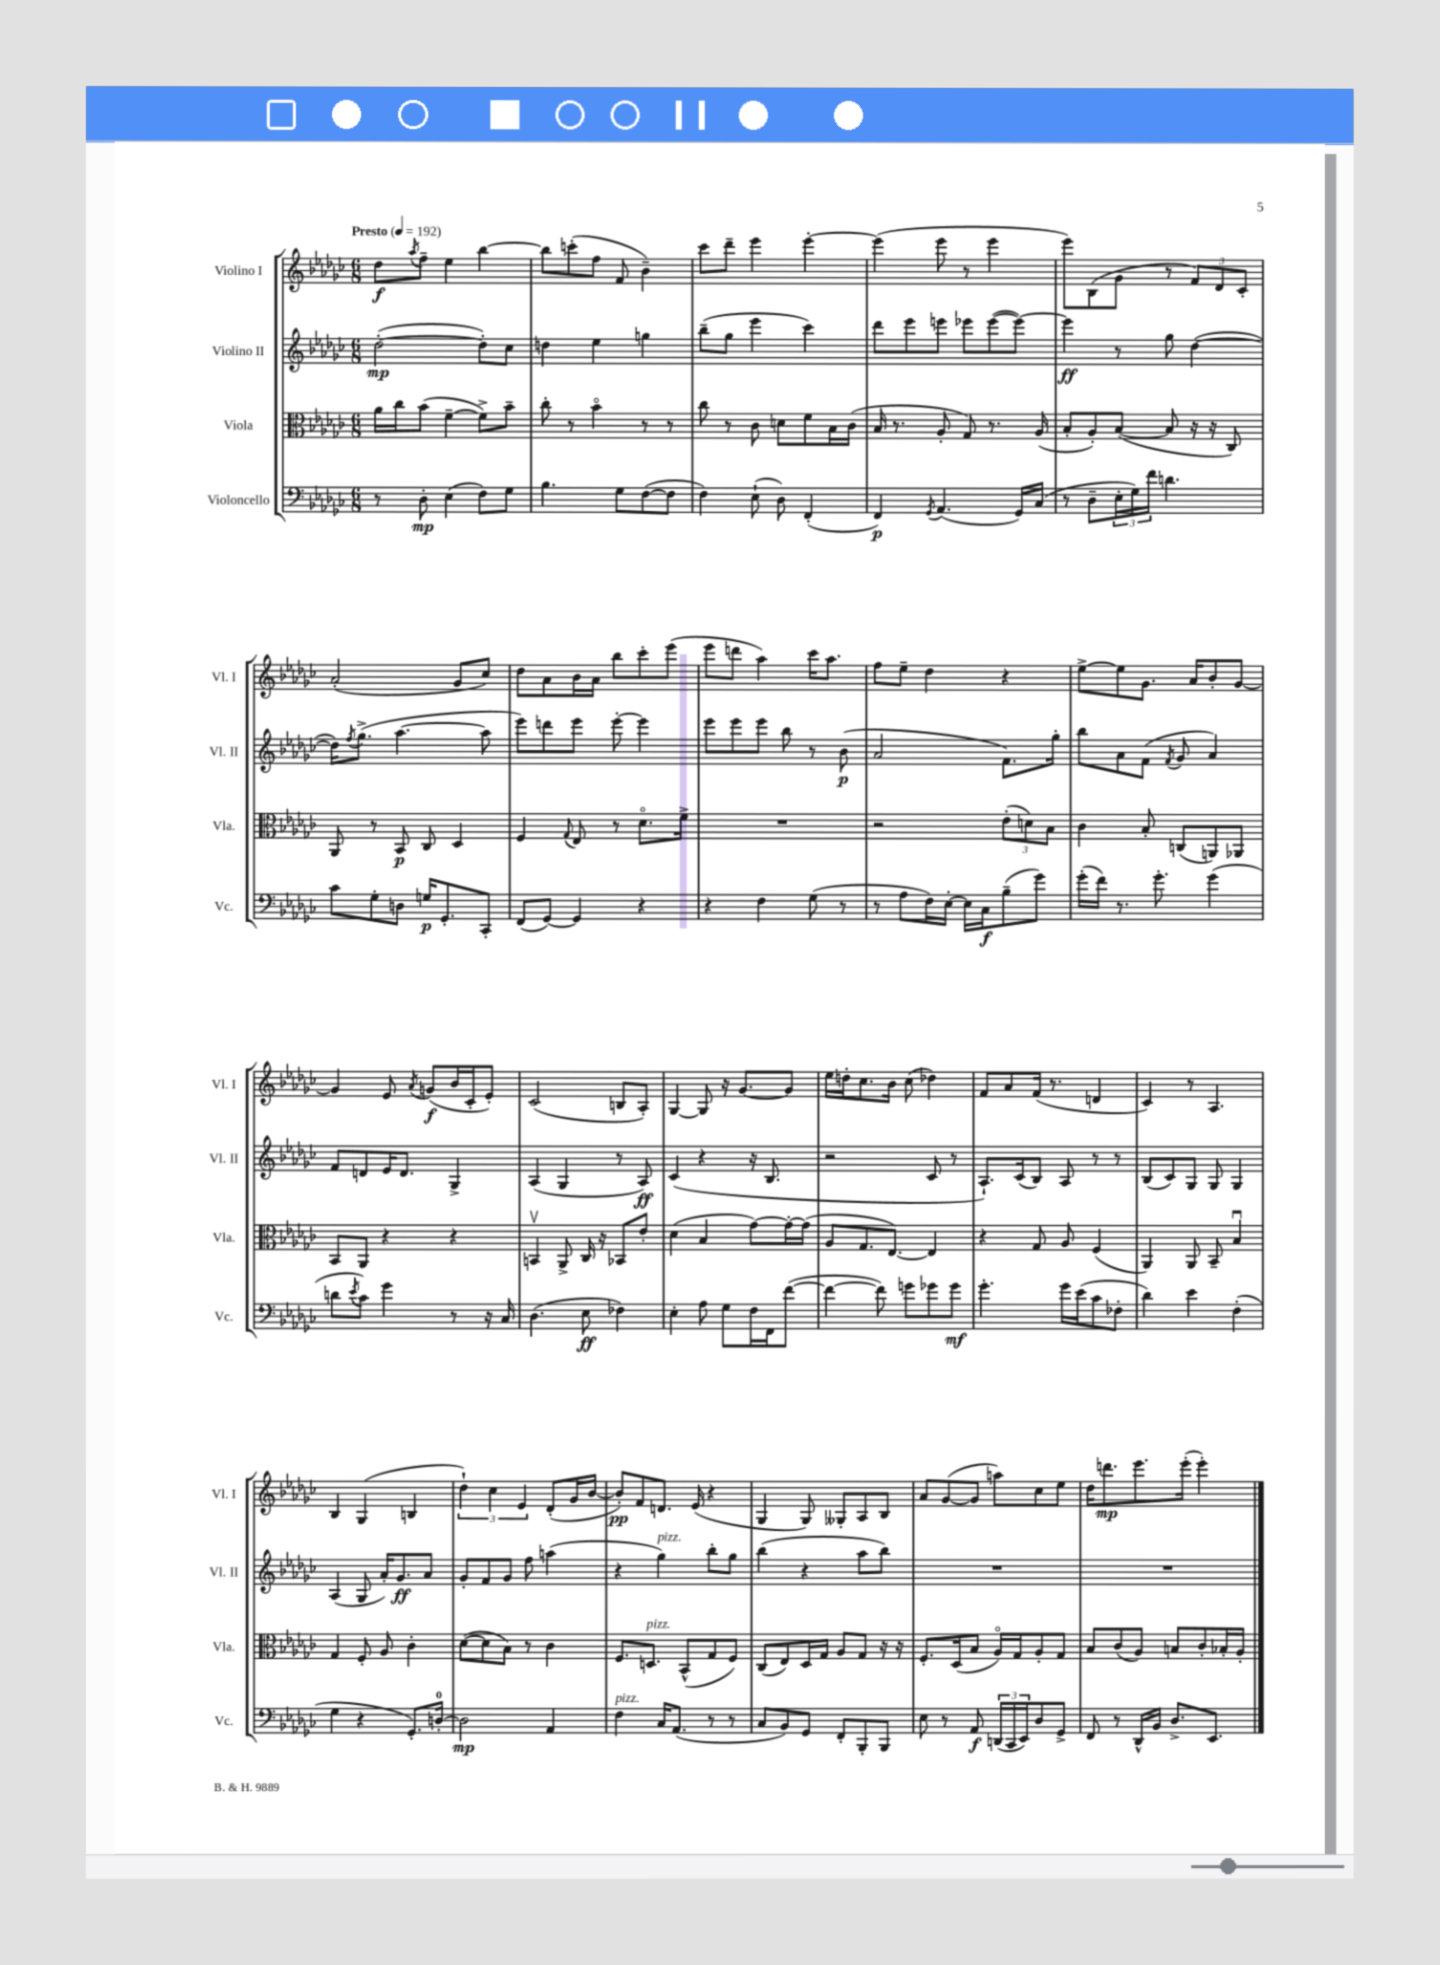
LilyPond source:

<<
\new StaffGroup <<
\new Staff = "s0" \with { instrumentName = "Violino I" shortInstrumentName = "Vl. I" } {
    \clef treble \key ges \major \numericTimeSignature \time 6/8 \tempo "Presto" 4 = 192
    des''8\f \acciaccatura { aes''8 } f''8-- ees''4 bes''4~ |
    bes''8 c'''8-.( f''8 f'8 bes'4--) |
    ces'''8 des'''8-- ees'''4 ees'''4~-. |
    ees'''4( ees'''8 r8 ees'''4 |
    ees'''8) bes8( ges'8 r8 \tuplet 3/2 { f'8) des'8 ces'8-. } |
    aes'2-.( ges'8 ces''8) |
    des''8 aes'8 bes'16 aes'16 bes''8 ces'''8-. ees'''8( |
    ees'''8 d'''8 aes''4) ces'''16 aes''8. |
    f''8 ees''8-- des''4 r4 |
    ees''8~-> ees''8 ges'8. aes'16 bes'8-. ges'8~ |
    ges'4 ees'8 \acciaccatura { aes'8 } g'8\f( bes'16 ces'16-. ees'8-.) |
    ces'2( b8 aes8-.) |
    ges4~ ges8 r16 ges'8.~ ges'8 |
    ees''16 d''16-. ces''8. bes'16 ces''8( des''4) |
    f'8 aes'8 f'16( r8. d'4 |
    ces'4) r8 aes4. |
    bes4 ges4( b4 |
    \tuplet 3/2 { des''4-!) ces''4 ees'4 } des'8-.( ges'16 bes'16~ |
    bes'8-.\pp) f'8 d'8. ees'16( r4 |
    ges4 ges8) geses8-. aes8 bes8 |
    aes'8 ges'8~( ges'8 a''8) ces''8 ees''8 |
    des''16 d'''8.\mp ees'''8. ees'''16-.( ees'''4-.) \bar "|." |
}
\new Staff = "s1" \with { instrumentName = "Violino II" shortInstrumentName = "Vl. II" } {
    \clef treble \key ges \major \numericTimeSignature \time 6/8
    des''2~-.\mp( des''8-.) ces''8 |
    d''4 ees''4 g''4 |
    bes''8--( ges''8 ees'''4 ces'''4) |
    des'''8 ees'''8 e'''8 ees'''8 ees'''8~( ees'''8~) |
    ees'''4\ff r8 ges''8 des''4~( |
    des''16) \acciaccatura { f''8 } ges''8.->( aes''4.~ aes''8 |
    ees'''8) d'''8 ees'''8 ees'''8~-. ees'''4 |
    ees'''8 ees'''8 ees'''8 bes''8 r8 bes'8\p( |
    aes'2 f'8.) ges''16-. |
    bes''8 aes'8 f'8( \acciaccatura { f'8 } ges'8 aes'4) |
    f'8 d'8 ees'16 d'8. ges4-> |
    aes4( ges4 r8 aes8\ff) |
    ces'4( r4 r16 bes8. |
    r2 ces'8 r8 |
    aes8.-!) ces'16( bes8) aes8 r8 r8 |
    bes8( ces'8) ges8 ges8 ges4 |
    aes4( ges8 aes'16-.) ges'8.\ff aes'8 |
    ges'8-. f'8 ges'8 f''8 a''4( |
    r4 ges''4^\markup { \italic "pizz." }) bes''8-. ges''8 |
    bes''4( r4 aes''8 bes''8) |
    R2. |
    R2. \bar "|." |
}
\new Staff = "s2" \with { instrumentName = "Viola" shortInstrumentName = "Vla." } {
    \clef alto \key ges \major \numericTimeSignature \time 6/8
    aes'16 ces''16 bes'8( f'4~-- f'8->) bes'8-- |
    ces''8-. r8 bes'4\flageolet r8 r8 |
    ces''8 r8 ces'8 d'8 f'8 bes16 ces'16( |
    bes16 r8. aes8-. ges8) r8. aes16( |
    bes8-. aes8-.) bes8~( bes8 r16 r16 ces8) |
    aes,8 r8 bes,8\p ces8 des4 |
    f4 \appoggiatura { ges8 } ees8 r8 des'8.\flageolet f'16-> |
    R2. |
    r2 \tuplet 3/2 { ees'8-.( d'8) bes8 } |
    ces'4 bes8-. c8( a,8) aes,8 |
    bes,8 aes,8 r4 r4 |
    b,4\upbow aes,8-> ces16 r16 bes,8 ees'8-. |
    des'4( bes4 ges'8~) ges'16~-. ges'16( |
    aes8 ges8. ees8.~) ees4 |
    r4 ges8 aes8 f4( |
    aes,4) aes,8 bes,8-- bes4\downbow |
    ges4 f8-. aes8 ces'4-. |
    des'8~( des'8 bes8) r8 ces'4 |
    f8. d8.^\markup { \italic "pizz." } bes,8-^( ges8 f8) |
    ces8( ees8) des16 ges16 aes8 ges8 r16 r16 |
    f8.-. des16( bes8 aes16\flageolet) ges16 aes8-. ges8 |
    bes8 ces'8( aes8) b8 ces'8-. bes16-. aes16-. \bar "|." |
}
\new Staff = "s3" \with { instrumentName = "Violoncello" shortInstrumentName = "Vc." } {
    \clef bass \key ges \major \numericTimeSignature \time 6/8
    r8 des8-.\mp ees4( f8) ges8 |
    bes4. ges8 f8~( f8 |
    f4) ees8-!( des8) f,4-.( |
    f,4\p) \acciaccatura { ges,8 } aes,4.( ges,16) ces16( |
    r8 des8-- \tuplet 3/2 { ees16-. ges16) f'16 } d'4. |
    ces'8 ges8-. d8 g16\p ges,8.-. ces,8-. |
    f,8( ges,8~) ges,4 r4 |
    r4 f4 ges8( r8 |
    r8 aes8 f16) ees16~-. ees16 ces16\f bes8--( ges'8) |
    ges'16-.( f'16) r8. ges'8.-. ges'4( |
    d'8 \acciaccatura { ees'8 } ces'8) ges'4 r8 r16 ces16 |
    des4.( ees8\ff fes4) |
    ees4-. aes8 ges8 f16 f,16 f'8~( |
    f'4~ f'8) g'8 ges'8 ges'8\mf |
    ges'4.-. ges'16 ees'16( ces'8 fes8-. |
    des'4) ees'4 f4-.( |
    ges4 r4 ges,8.-.) d16-0~-. |
    d2\mp aes,4 |
    f4^\markup { \italic "pizz." } ces16 aes,8.( r8 r8 |
    ces8 bes,8) ges,8 f,8-. bes,,8-. bes,,8 |
    ees8 r8 aes,8\f \tuplet 3/2 { d,16( ces,16 ees,16) } des8 ges,8-> |
    f,8 r8 des,16-^ bes,16 des8.-> ees,8. \bar "|." |
}
>>
>>
\layout { \context { \Score \remove "Bar_number_engraver" } }
